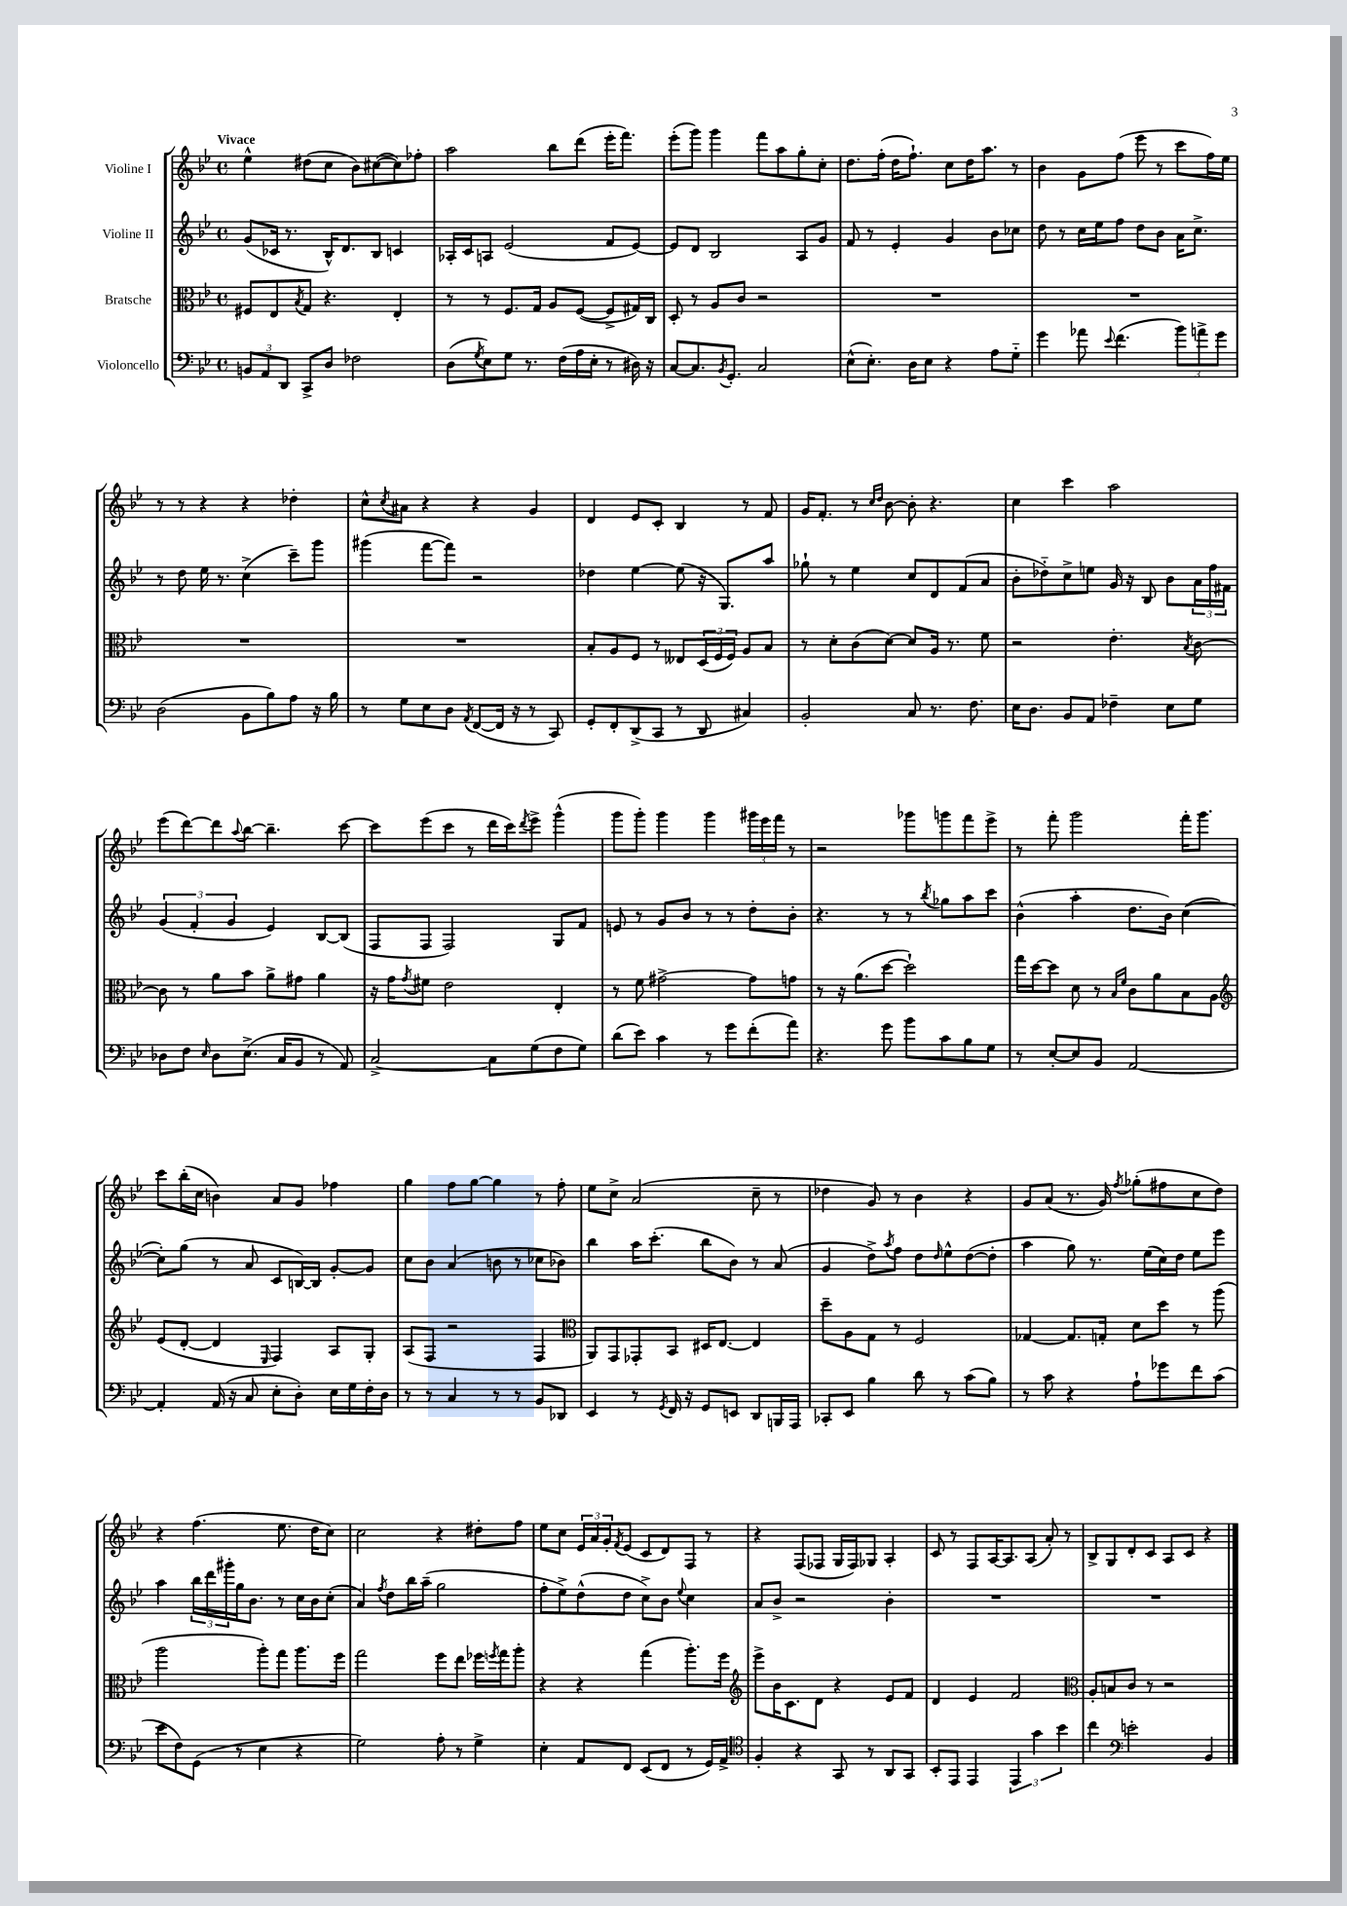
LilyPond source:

<<
\new StaffGroup <<
\new Staff = "s0" \with { instrumentName = "Violine I" } {
    \clef treble \key bes \major \defaultTimeSignature \time 4/4 \tempo "Vivace"
    ees''4-^ dis''8( c''8 bes'8) cis''8~( cis''8) fes''8-. |
    a''2 bes''8 d'''8( ees'''16-. f'''8.) |
    ees'''8-.( g'''8) g'''4 f'''8 a''8 g''8-. c''8-. |
    d''8. f''16-.( d''16 f''8.-!) c''8 d''16 a''8. r8 |
    bes'4 g'8 f''8( ees'''8 r8 c'''8 f''16) ees''16 |
    r8 r8 r4 r4 des''4-. |
    c''8-^ \acciaccatura { c''8 } ais'8 r4 r4 g'4 |
    d'4 ees'8 c'8-. bes4 r8 f'8 |
    g'16 f'8.-. r8 \grace { c''16 d''16 } bes'8~ bes'8-. r4. |
    c''4 c'''4 a''2 |
    ees'''8( d'''8~) d'''8 \appoggiatura { a''8 } bes''8~ bes''4.-- c'''8~ |
    c'''8 ees'''8( c'''8 r8 d'''16 c'''16) \acciaccatura { d'''8 } ees'''8-> g'''4-^( |
    g'''8 g'''8-.) g'''4 g'''4 \tuplet 3/2 { gis'''16 ees'''16 f'''16 } r8 |
    r2 ges'''8 g'''8 f'''8 ees'''8-> |
    r8 f'''8-. g'''2 f'''16-. g'''8. |
    c'''8 bes''16-.( c''16 b'4) a'8 g'8 fes''4 |
    g''4 f''8 g''8~ g''4 r8 f''8-. |
    ees''8 c''8-> a'2( c''8-- r8 |
    des''4 g'8) r8 bes'4 r4 |
    g'8 a'8( r8. g'16) \acciaccatura { f''8 } ges''8-.( fis''8 c''8 d''8) |
    r4 f''4.( ees''8. d''16 c''8) |
    c''2 r4 dis''8-. f''8 |
    ees''8 c''8 \tuplet 3/2 { ees'16 a'16 g'16-. } \acciaccatura { f'8 } ees'8( c'8 d'8) f8 r8 |
    r4 f8( fes8 g16 fes16) ges8 a4-. |
    c'8 r8 f8 a16~ a8. a8( a'8-.) r8 |
    bes8-> g8 d'8-. c'8 a8 c'8 r4 \bar "|." |
}
\new Staff = "s1" \with { instrumentName = "Violine II" } {
    \clef treble \key bes \major \defaultTimeSignature \time 4/4
    g'8( ces'16 r8. bes16-^) d'8. bes8 c'4 |
    aes16-. c'16 a8 ees'2( f'8 ees'8~) |
    ees'8 d'8 bes2 a8 g'8 |
    f'8 r8 ees'4-. g'4 bes'8 ces''8 |
    d''8 r8 c''16 ees''16 f''8 d''8 bes'8 a'16 c''8.-> |
    r8 d''8 ees''16 r8. c''4->( c'''8--) g'''8 |
    gis'''4( f'''8~ f'''8) r2 |
    des''4 ees''4~ ees''8( r16 g8.) a''8 |
    ges''8-! r8 ees''4 c''8 d'8 f'8( a'8 |
    bes'8-. des''8-_) c''8-> e''8 g'16 r16 bes8 bes'8 \tuplet 3/2 { a'16 f''16 fis'16 } |
    \tuplet 3/2 { g'4( f'4-. g'4 } ees'4) bes8~ bes8( |
    f8 f8 f2) g8 f'8 |
    e'8 r8 g'8 bes'8 r8 r8 d''8-. bes'8-. |
    r4. r8 r8 \acciaccatura { bes''8 } ges''8 a''8 c'''8 |
    bes'4-^( a''4-. d''8. bes'16) c''4~( |
    c''8-.) g''8( r8 a'8 c'8 b16~) b16 g'8~-. g'8 |
    c''8 bes'8 a'4( b'8 r8 ces''8 bes'8) |
    bes''4 a''16 c'''8.-.( bes''8 bes'8) r8 a'8( |
    g'4 d''8->) \acciaccatura { a''8 } f''8 d''8 \grace { d''16 } ees''8-^ d''8~( d''8-. |
    a''4 g''8) r8. ees''16( c''16) d''16 ees''8 ees'''8 |
    a''4 \tuplet 3/2 { bes''16 d'''16 gis'''16-. } g''16 bes'8. r8 c''16 bes'16 c''8-.( |
    a'4) \acciaccatura { f''8 } d''8 bes''16 a''16--( g''2 |
    f''8-. ees''8->) d''8-^( d''8 c''8->) bes'8 \appoggiatura { ees''8 } c''4 |
    a'8 bes'8-> r2 bes'4-. |
    R1 |
    R1 \bar "|." |
}
\new Staff = "s2" \with { instrumentName = "Bratsche" } {
    \clef alto \key bes \major \defaultTimeSignature \time 4/4
    fis8 ees8 \acciaccatura { bes8 } g8 r4. ees4-. |
    r8 r8 f8. g16 a8 f8~( f8-> gis16) c16 |
    d8-. r8 a8 c'8 r2 |
    R1 |
    R1 |
    R1 |
    R1 |
    bes8-. a8 f8 r8 eeses8 \tuplet 3/2 { d16( f16 f16) } a8 bes8 |
    r8 d'8-. c'8( d'8~) d'8 a16 r8. f'8 |
    r2 ees'4.-. \acciaccatura { bes8 } c'8~ |
    c'8 r8 a'8 bes'8 a'8-> gis'8 a'4 |
    r16 g'16 \acciaccatura { g'8 } fis'8 ees'2 ees4-. |
    r8 f'8 gis'2~-> gis'8 g'8 |
    r8 r16 a'8.( d''8~ d''2-!) |
    g''16 d''16~ d''8 d'8 r8 \grace { bes16 f'16 } c'8 a'8 bes8 a8 |
    \clef treble ees'8( d'8~-. d'4 \grace { ees16 } f4) a8 g8-. |
    a8( f8 r2 f4 |
    \clef alto a,8) g,8 ges,8-. bes,8 dis16 ees8.~ ees4 |
    d''8-- a8 g8 r8 f2 |
    ges4~ ges8. g16-. d'8 d''8 r8 a''8( |
    a''2 a''8-.) g''8 a''8. f''16 |
    g''2 f''8 ees''8 fes''16 \acciaccatura { f''8 } g''16 a''8-. |
    r4 r4 g''4( a''8.-.) f''16 |
    \clef treble ees'''8-> bes'16 c'8. d'8 r4 ees'8 f'8 |
    d'4 ees'4 f'2 |
    \clef alto a8-. b8 c'8 r8 r2 \bar "|." |
}
\new Staff = "s3" \with { instrumentName = "Violoncello" } {
    \clef bass \key bes \major \defaultTimeSignature \time 4/4
    \tuplet 3/2 { b,8 a,8 d,8 } c,8-> d8 fes2 |
    d8( \acciaccatura { g8 } ees8) g8 r8. f16( a16 ees16-. r8 dis16) r16 |
    c8~ c8. \acciaccatura { bes,8 } g,8.-. c2 |
    ees8-^( ees8.-.) d16 ees8 r4 a8 g8-_ |
    g'4 aes'8 \appoggiatura { ees'8 } f'4.( \tuplet 3/2 { bes'8) a'8-> g'8 } |
    d2( bes,8 bes8) a8 r16 bes16 |
    r8 g8 ees8 d8 \acciaccatura { a,8 } f,8~( f,16 r16 r8 c,8) |
    g,8-. f,8-. d,8->( c,8 r8 d,8 cis4) |
    bes,2-. c8 r8. f8. |
    ees16 d8. bes,8 a,8 fes4-- ees8 g8 |
    des8 f8 \grace { ees16 } des8 ees8.->( c16 bes,8 r8 a,8) |
    c2~-> c8 g8( f8 g8) |
    d'8( ees'8) c'4 r8 g'8 f'8-.( a'8) |
    r4. g'8 bes'8 c'8 bes8 g8 |
    r8 ees8~-. ees8 bes,8 a,2~ |
    a,4-. a,16( r16 c8 ees8-. d8-.) ees16 g16 f16-. d16 |
    r8 r8 c4 r8 r8 bes,8 des,8 |
    ees,4 r8 \acciaccatura { g,8 } f,16 r16 g,8 e,8 d,8 b,,16 a,,16 |
    ces,8-. ees,8 bes4 d'8 r8 c'8( bes8) |
    r8 c'8 r4 a8-! ges'8 f'8 c'8( |
    ees'8 f8) g,8( r8 ees4 r4 |
    g2) a8-. r8 g4-> |
    ees4-. a,8 f,8 ees,8( f,8 r8 g,16) a,16-> |
    \clef tenor f4-. r4 g,8 r8 a,8 g,8 |
    bes,8-. ees,8 ees,4 \tuplet 3/2 { ees,4 g'4 bes'4 } |
    c''4 \clef bass e'2-. bes,4 \bar "|." |
}
>>
>>
\layout { \context { \Score \remove "Bar_number_engraver" } }
